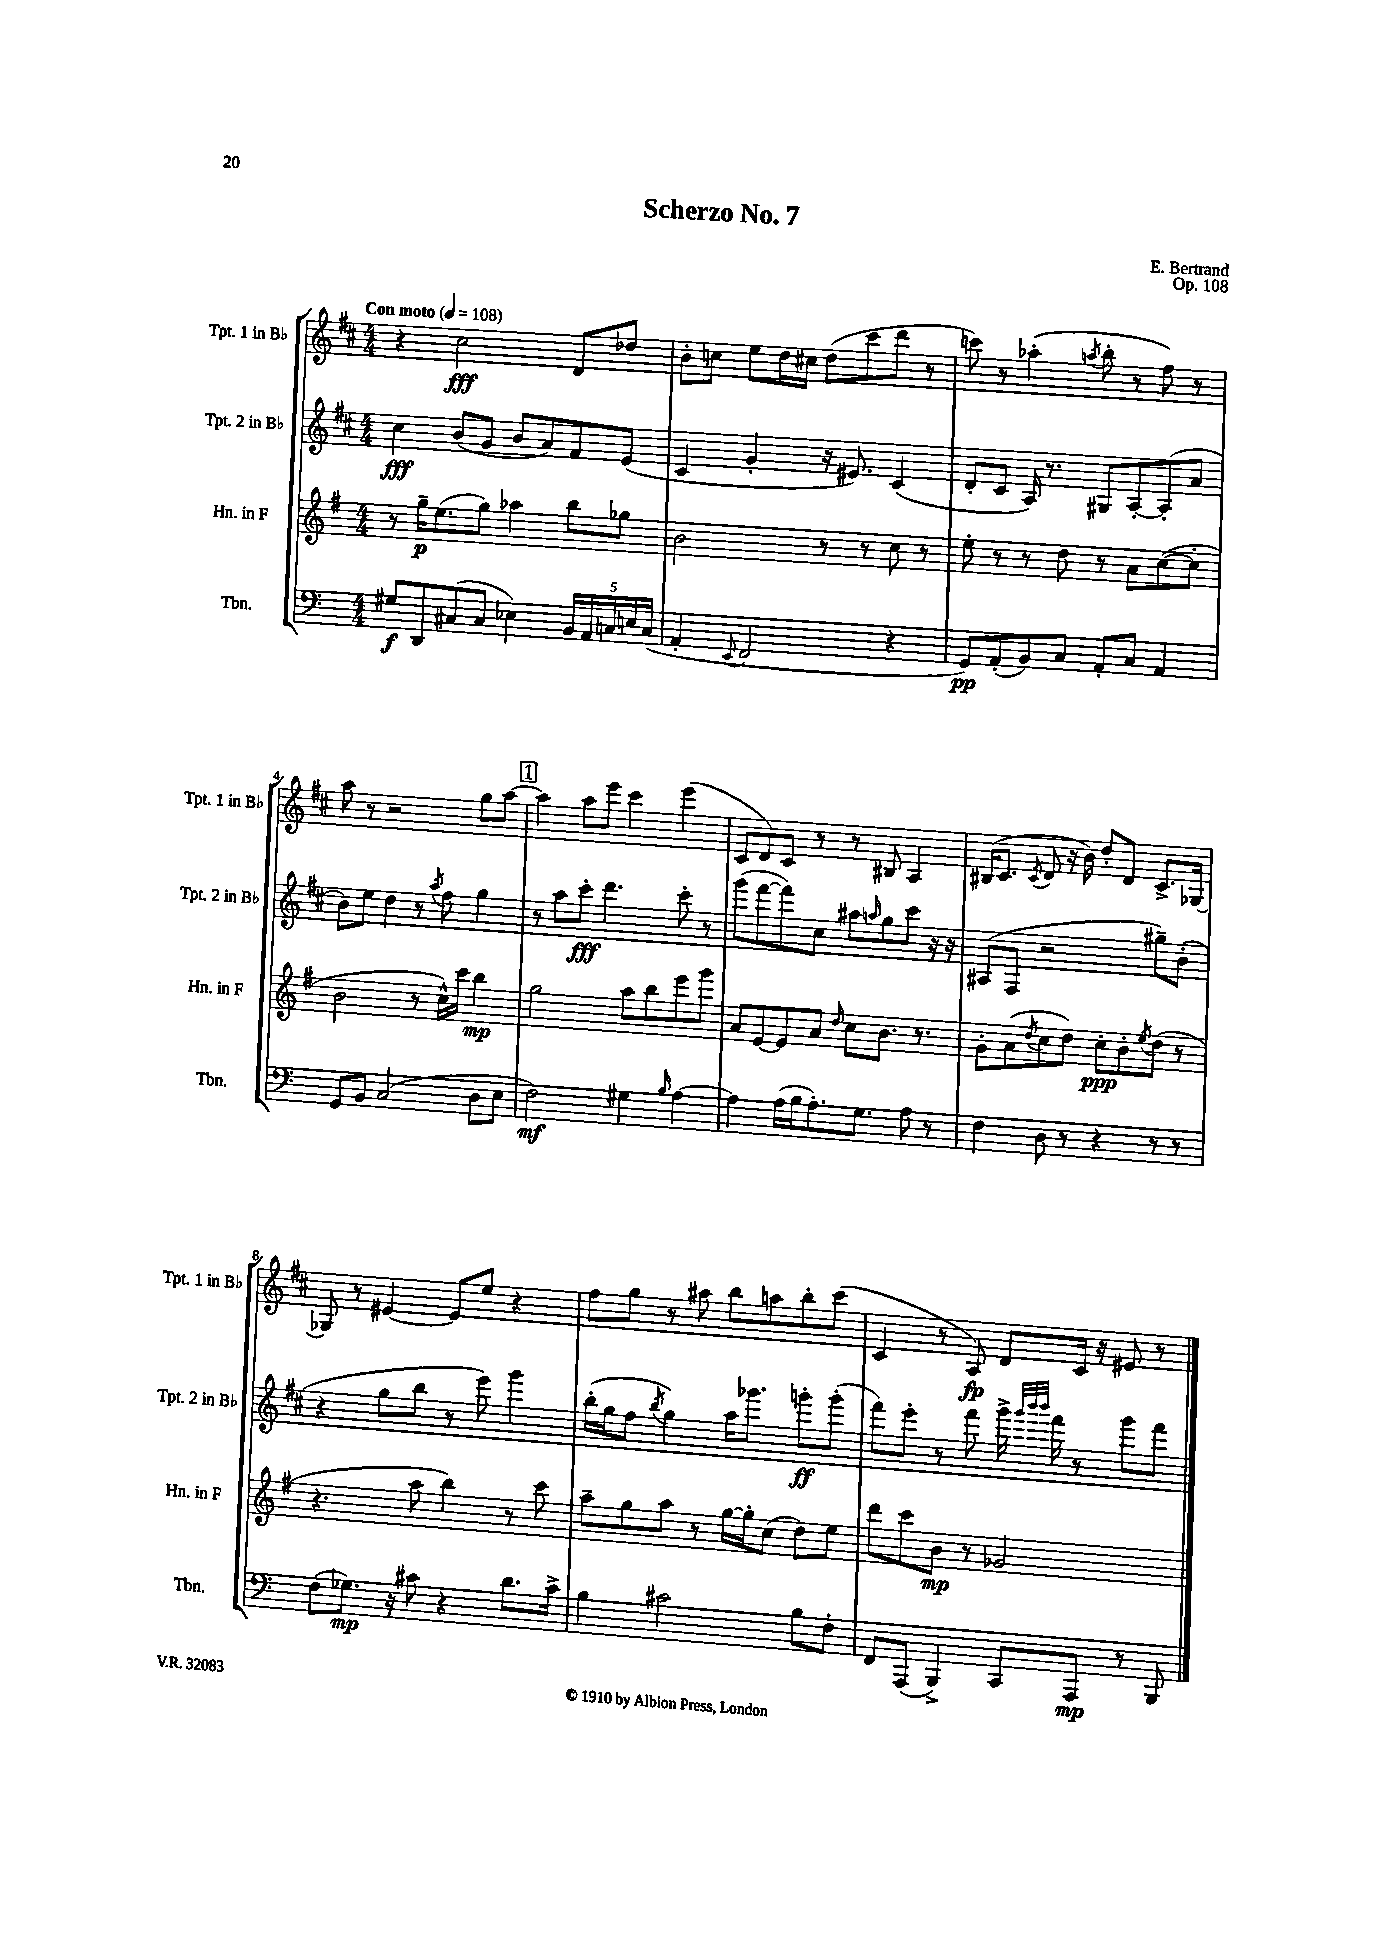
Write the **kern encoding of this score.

**kern	**dynam	**kern	**dynam	**kern	**dynam	**kern	**dynam
*part4	*part4	*part3	*part3	*part2	*part2	*part1	*part1
*staff4	*staff4	*staff3	*staff3	*staff2	*staff2	*staff1	*staff1
*I"Tbn.	*	*I"Hn. in F	*	*I"Tpt. 2 in B♭	*	*I"Tpt. 1 in B♭	*
*I'Tbn.	*	*I'Hn. in F	*	*I'Tpt. 2 in B♭	*	*I'Tpt. 1 in B♭	*
*clefF4	*	*clefG2	*	*clefG2	*	*clefG2	*
*k[]	*	*k[f#]	*	*k[f#c#]	*	*k[f#c#]	*
*M4/4	*	*M4/4	*	*M4/4	*	*M4/4	*
*MM108	*	*MM108	*	*MM108	*	*MM108	*
=1	=1	=1	=1	=1	=1	=1	=1
!	!	!	!	!	!	!LO:TX:a:B:t=Con moto	!
8G#X/L	f	8r	.	4cc#\	fff	4r	.
8DD/	.	16gg~\KL	p	.	.	.	.
.	.	(8.ee\	.	.	.	.	.
(8C#X/	.	.	.	(8b/L	.	2cc#\	fff
8C#/J	.	8gg\J)	.	8g/J	.	.	.
4E-X\)	.	4aa-X\	.	8b/L	.	.	.
.	.	.	.	8a/)	.	.	.
20BB/LL	.	8bb\L	.	8f#/	.	8d/L	.
20AA/	.	.	.	.	.	.	.
20Cn/	.	.	.	.	.	.	.
.	.	8gg-X\J	.	(8e/J	.	8dd-X/J	.
20En/	.	.	.	.	.	.	.
(20C/JJ	.	.	.	.	.	.	.
=2	=2	=2	=2	=2	=2	=2	=2
4AA'/	.	2b\	.	4c#/	.	8b'\L	.
.	.	.	.	.	.	8ccn\J	.
8qqEE/	.	.	.	.	.	.	.
2FF/	.	.	.	4g'/	.	8ee\L	.
.	.	.	.	.	.	16dd\L	.
.	.	.	.	.	.	16cc#X\JJ	.
.	.	8r	.	16r	.	(8dd\L	.
.	.	.	.	8.e#X/)	.	.	.
.	.	8r	.	.	.	8ccc#\	.
4r	.	8cc\	.	(4c#/	.	8ddd\J	.
.	.	8r	.	.	.	8r	.
=3	=3	=3	=3	=3	=3	=3	=3
8GG/L)	pp	8ee'\	.	8d'/L	.	8cccn\)	.
(8AA'/	.	8r	.	8c#/J	.	8r	.
8BB/)	.	8r	.	16A/)	.	(4aa-X'\	.
.	.	.	.	8.r	.	.	.
8C/J	.	8dd\	.	.	.	.	.
.	.	.	.	.	.	8qaan/	.
8AA'/L	.	8r	.	8G#X/L	.	8bb'\	.
8C/J	.	8a\L	.	[8A'/	.	8r	.
4AA/	.	([8cc\	.	(8A'/]	.	8ff#\)	.
.	.	8cc'\J]	.	8a/J	.	8r	.
!!LO:LB:g=z
=4	=4	=4	=4	=4	=4	=4	=4
8GG/L	.	2b\	.	8b\L)	.	8aa\	.
8BB/J	.	.	.	8ee\J	.	8r	.
(2C/	.	.	.	4dd\	.	2r	.
.	.	8r	.	8r	.	.	.
.	.	.	.	8qaa/	.	.	.
.	.	16cc^^\LL)	.	8ff#\	.	.	.
.	.	16ccc\JJ	.	.	.	.	.
8D\L	.	4bb\	mp	4gg\	.	8gg\L	.
8E\J	.	.	.	.	.	[8aa\J	.
!!LO:REH:place=s1:t=1
=5	=5	=5	=5	=5	=5	=5	=5
2F\)	mf	2gg\	.	8r	.	4aa\]	.
.	.	.	.	8aa\L	.	.	.
.	.	.	.	8ccc#'\J	fff	8aa\L	.
.	.	.	.	4.ddd\	.	8eee\J	.
4G#X\	.	8aa\L	.	.	.	4ccc#\	.
.	.	8bb\	.	.	.	.	.
16qqB/	.	.	.	.	.	.	.
[4A\	.	8eee\	.	8ccc#'\	.	(4eee\	.
.	.	8ggg\J	.	8r	.	.	.
=6	=6	=6	=6	=6	=6	=6	=6
4A\]	.	8a/L	.	(8ggg\L	.	8c#/L	.
.	.	[8e/	.	[8fff#\	.	8d/)	.
(16A\LL	.	8e/]	.	8fff#\])	.	8c#/J	.
16B\J	.	.	.	.	.	.	.
8.A'\)	.	8a/J	.	8cc#\J	.	8r	.
.	.	16qqdd/	.	.	.	.	.
.	.	8cc\L	.	8aa#X\L	.	8r	.
8.G\J	.	.	.	.	.	.	.
.	.	.	.	16qqaan/	.	.	.
.	.	8.b\J	.	8gg\	.	8B#X/	.
8A\	.	.	.	8ccc#\J	.	4A/	.
.	.	8.r	.	.	.	.	.
8r	.	.	.	16r	.	.	.
.	.	.	.	16r	.	.	.
=7	=7	=7	=7	=7	=7	=7	=7
4F\	.	8g'\L	.	(8A#X/L	.	(16B#X/KL	.
.	.	.	.	.	.	8.c#/J	.
.	.	(8a\	.	8F#/J	.	.	.
.	.	8qdd/	.	.	.	8qc#/	.
8D\	.	8cc\	.	2r	.	8d/	.
8r	.	8dd\J)	.	.	.	16r	.
.	.	.	.	.	.	16b\)	.
4r	.	8cc'\L	ppp	.	.	8dd'/L	.
.	.	8b'\	.	.	.	8d/J	.
.	.	8qee/	.	.	.	.	.
8r	.	(8dd\J	.	8gg#X~\L)	.	8.c#^/L	.
8r	.	8r	.	(8b'\J	.	.	.
.	.	.	.	.	.	[16G-X/Jk	.
!!LO:LB:g=z
=8	=8	=8	=8	=8	=8	=8	=8
(8F\L	.	4.r	.	4r	.	8G-X/]	.
8.G-X\J)	mp	.	.	.	.	8r	.
.	.	.	.	8gg\L	.	[4e#X/	.
16r	.	.	.	.	.	.	.
8c#X\	.	8aa\	.	8bb\J	.	.	.
4r	.	4bb\)	.	8r	.	8e#/L]	.
.	.	.	.	8eee\)	.	8ee/J	.
8.d\L	.	8r	.	4ggg\	.	4r	.
.	.	8ccc\	.	.	.	.	.
16c#^\Jk	.	.	.	.	.	.	.
=9	=9	=9	=9	=9	=9	=9	=9
4B\	.	8aa~\L	.	(16bb'\LL	.	8ff#\L	.
.	.	.	.	16gg\J	.	.	.
.	.	8gg\	.	8ff#\J	.	8gg\J	.
.	.	.	.	8qbb/	.	.	.
2c#X\	.	8aa\J	.	4gg\)	.	8r	.
.	.	8r	.	.	.	8aa#X\	.
.	.	[16gg\LL	.	16aa\KL	.	8bb\L	.
.	.	16gg'\J]	.	8.ggg-X\J	.	.	.
.	.	(8cc\J	.	.	.	8aan\	.
8B\L	.	8dd\L)	.	8gggn'\L	ff	8bb'\	.
8F'\J	.	8ee\J	.	(8ggg'\J	.	(8ccc#\J	.
=10	=10	=10	=10	=10	=10	=10	=10
8FF/L	.	8ddd\L	.	8fff#\L)	.	4c#/	.
(8AAA/J	.	8ccc\	.	8eee'\J	.	.	.
4BBB^/)	.	8b\J	mp	8r	.	8r	.
.	.	8r	.	8fff#\	.	8A/)	fp
8CC/L	.	2g-X/	.	16ggg^\	.	8d/L	.
.	.	.	.	32qqggg/LLL	.	.	.
.	.	.	.	32qqbbb/	.	.	.
.	.	.	.	32qqbbb/JJJ	.	.	.
.	.	.	.	16fff#\	.	.	.
8AAA/J	mp	.	.	8r	.	16c#/Jk	.
.	.	.	.	.	.	16r	.
8r	.	.	.	8ggg\L	.	8e#X/	.
8BBB/	.	.	.	8fff#\J	.	8r	.
==	==	==	==	==	==	==	==
*-	*-	*-	*-	*-	*-	*-	*-
